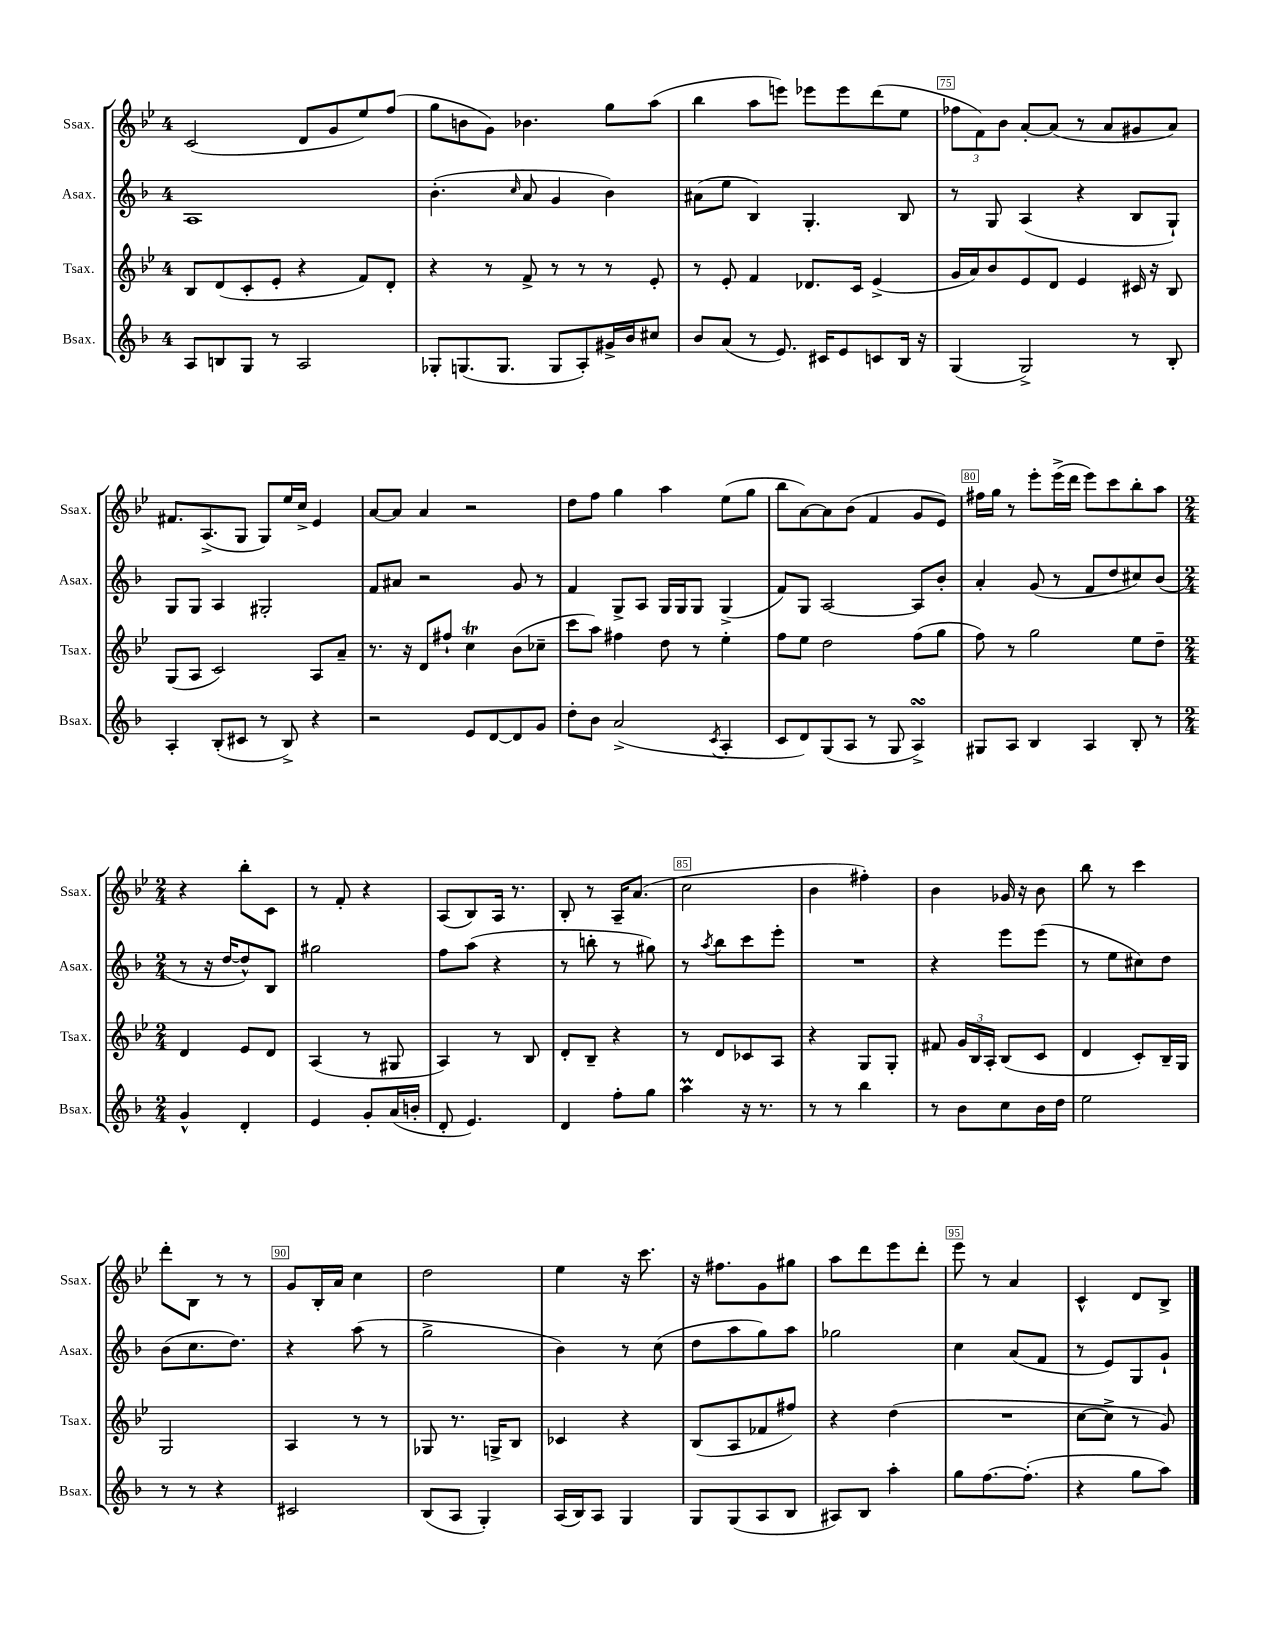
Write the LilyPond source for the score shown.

<<
\new StaffGroup <<
\new Staff = "s0" \with { instrumentName = "Ssax." shortInstrumentName = "Ssax." } {
    \clef treble \key bes \major \once \override Staff.TimeSignature.style = #'single-digit \time 4/4
    \autoBeamOff c'2( d'8[ g'8 ees''8) f''8]( |
    g''8[ b'8 g'8]) bes'4. g''8[ a''8]( |
    bes''4 a''8[ e'''8]) ees'''8[ ees'''8 d'''8( ees''8] |
    \tuplet 3/2 { fes''8[ f'8) bes'8] } a'8[~-. a'8]( r8 a'8[ gis'8 a'8]) |
    fis'8.[ a8.->( g8] g8[) ees''16 c''16]-> ees'4 |
    a'8[~ a'8] a'4 r2 |
    d''8[ f''8] g''4 a''4 ees''8[( g''8] |
    bes''8[ a'8~) a'8 bes'8]( f'4 g'8[ ees'8]) |
    fis''16[ g''16] r8 ees'''8[-. ees'''16->( d'''16] ees'''8[) c'''8 bes''8-. a''8] |
    \numericTimeSignature \time 2/4 r4 bes''8[-. c'8] |
    r8 f'8-. r4 |
    a8[( bes8) a16] r8. |
    bes8-. r8 a16[-- a'8.]( |
    c''2 |
    bes'4 fis''4-.) |
    bes'4 ges'16 r16 bes'8 |
    bes''8 r8 c'''4 |
    d'''8[-. bes8] r8 r8 |
    g'8[ bes16-. a'16] c''4 |
    d''2 |
    ees''4 r16 c'''8. |
    r16 fis''8.[ g'8 gis''8] |
    a''8[ d'''8 ees'''8 d'''8]-. |
    ees'''8 r8 a'4 |
    c'4-^ d'8[ bes8]-> \bar "|." |
}
\new Staff = "s1" \with { instrumentName = "Asax." shortInstrumentName = "Asax." } {
    \clef treble \key f \major \once \override Staff.TimeSignature.style = #'single-digit \time 4/4
    \autoBeamOff a1 |
    bes'4.-.( \grace { c''16 } a'8 g'4 bes'4) |
    ais'8[( e''8] bes4) g4.-. bes8 |
    r8 g8 a4( r4 bes8[ g8]-!) |
    g8[ g8] a4 gis2-. |
    f'8[ ais'8] r2 g'8 r8 |
    f'4 g8[-> a8] g16[ g16 g8] g4->( |
    f'8[) g8] a2~ a8[ bes'8]-. |
    a'4-. g'8( r8 f'8[ d''8 cis''8) bes'8]( |
    \numericTimeSignature \time 2/4 r8 r16 d''16[~ d''8-^) bes8] |
    gis''2 |
    f''8[ a''8]( r4 |
    r8 b''8-. r8 gis''8) |
    r8 \acciaccatura { a''8 } bes''8[ c'''8 e'''8]-. |
    R2 |
    r4 e'''8[ e'''8]( |
    r8 e''8[ cis''8) d''8] |
    bes'8[( c''8. d''8.]) |
    r4 a''8( r8 |
    g''2-> |
    bes'4) r8 c''8( |
    d''8[ a''8 g''8) a''8] |
    ges''2 |
    c''4 a'8[( f'8] |
    r8 e'8[) g8 g'8]-! \bar "|." |
}
\new Staff = "s2" \with { instrumentName = "Tsax." shortInstrumentName = "Tsax." } {
    \clef treble \key bes \major \once \override Staff.TimeSignature.style = #'single-digit \time 4/4
    \autoBeamOff bes8[ d'8( c'8-. ees'8]-. r4 f'8[) d'8]-. |
    r4 r8 f'8-> r8 r8 r8 ees'8-. |
    r8 ees'8-. f'4 des'8.[ c'16] ees'4->( |
    g'16[ a'16) bes'8 ees'8 d'8] ees'4 cis'16 r16 bes8 |
    g8[( a8] c'2) a8[ a'8]-- |
    r8. r16 d'8[ fis''8]-! c''4\trill bes'8[( ces''8]-- |
    c'''8[ a''8]) fis''4 d''8 r8 ees''4-. |
    f''8[ ees''8] d''2 f''8[( g''8] |
    f''8) r8 g''2 ees''8[ d''8]-- |
    \numericTimeSignature \time 2/4 d'4 ees'8[ d'8] |
    a4( r8 gis8 |
    a4) r8 bes8 |
    d'8[-. bes8]-- r4 |
    r8 d'8[ ces'8 a8] |
    r4 g8[ g8]-. |
    fis'8 \tuplet 3/2 { g'16[ bes16 a16]-. } bes8[( c'8] |
    d'4 c'8[-.) bes16-- g16] |
    g2 |
    a4 r8 r8 |
    ges8 r8. g16[-> bes8] |
    ces'4 r4 |
    bes8[( a8 fes'8 fis''8]) |
    r4 d''4( |
    R2 |
    c''8[~ c''8]-> r8 g'8) \bar "|." |
}
\new Staff = "s3" \with { instrumentName = "Bsax." shortInstrumentName = "Bsax." } {
    \clef treble \key f \major \once \override Staff.TimeSignature.style = #'single-digit \time 4/4
    \autoBeamOff a8[ b8 g8] r8 a2 |
    ges8[-. g8.( g8.] g8[ a8-.) gis'16-> bes'16 cis''8] |
    bes'8[ a'8]( r8 e'8.) cis'16[ e'8 c'8 bes16] r16 |
    g4( g2->) r8 bes8-. |
    a4-. bes8[-.( cis'8] r8 bes8->) r4 |
    r2 e'8[ d'8~ d'8 g'8] |
    d''8[-. bes'8] a'2->( \acciaccatura { c'8 } a4-. |
    c'8[ d'8) g8( a8] r8 g8 a4->\turn) |
    gis8[ a8] bes4 a4 bes8-. r8 |
    \numericTimeSignature \time 2/4 g'4-^ d'4-. |
    e'4 g'8[-. a'16( b'16]-. |
    d'8-. e'4.) |
    d'4 f''8[-. g''8] |
    a''4\prall r16 r8. |
    r8 r8 bes''4 |
    r8 bes'8[ c''8 bes'16 d''16] |
    e''2 |
    r8 r8 r4 |
    cis'2 |
    bes8[( a8] g4-.) |
    a16[( bes16) a8] g4 |
    g8[ g8( a8 bes8] |
    ais8[) bes8] a''4-. |
    g''8[ f''8.~ f''8.]-.( |
    r4 g''8[ a''8]) \bar "|." |
}
>>
>>
\layout { \context { \Score currentBarNumber = #72 \override BarNumber.break-visibility = ##(#f #t #t) barNumberVisibility = #(every-nth-bar-number-visible 5) \override BarNumber.stencil = #(make-stencil-boxer 0.1 0.3 ly:text-interface::print) } }
